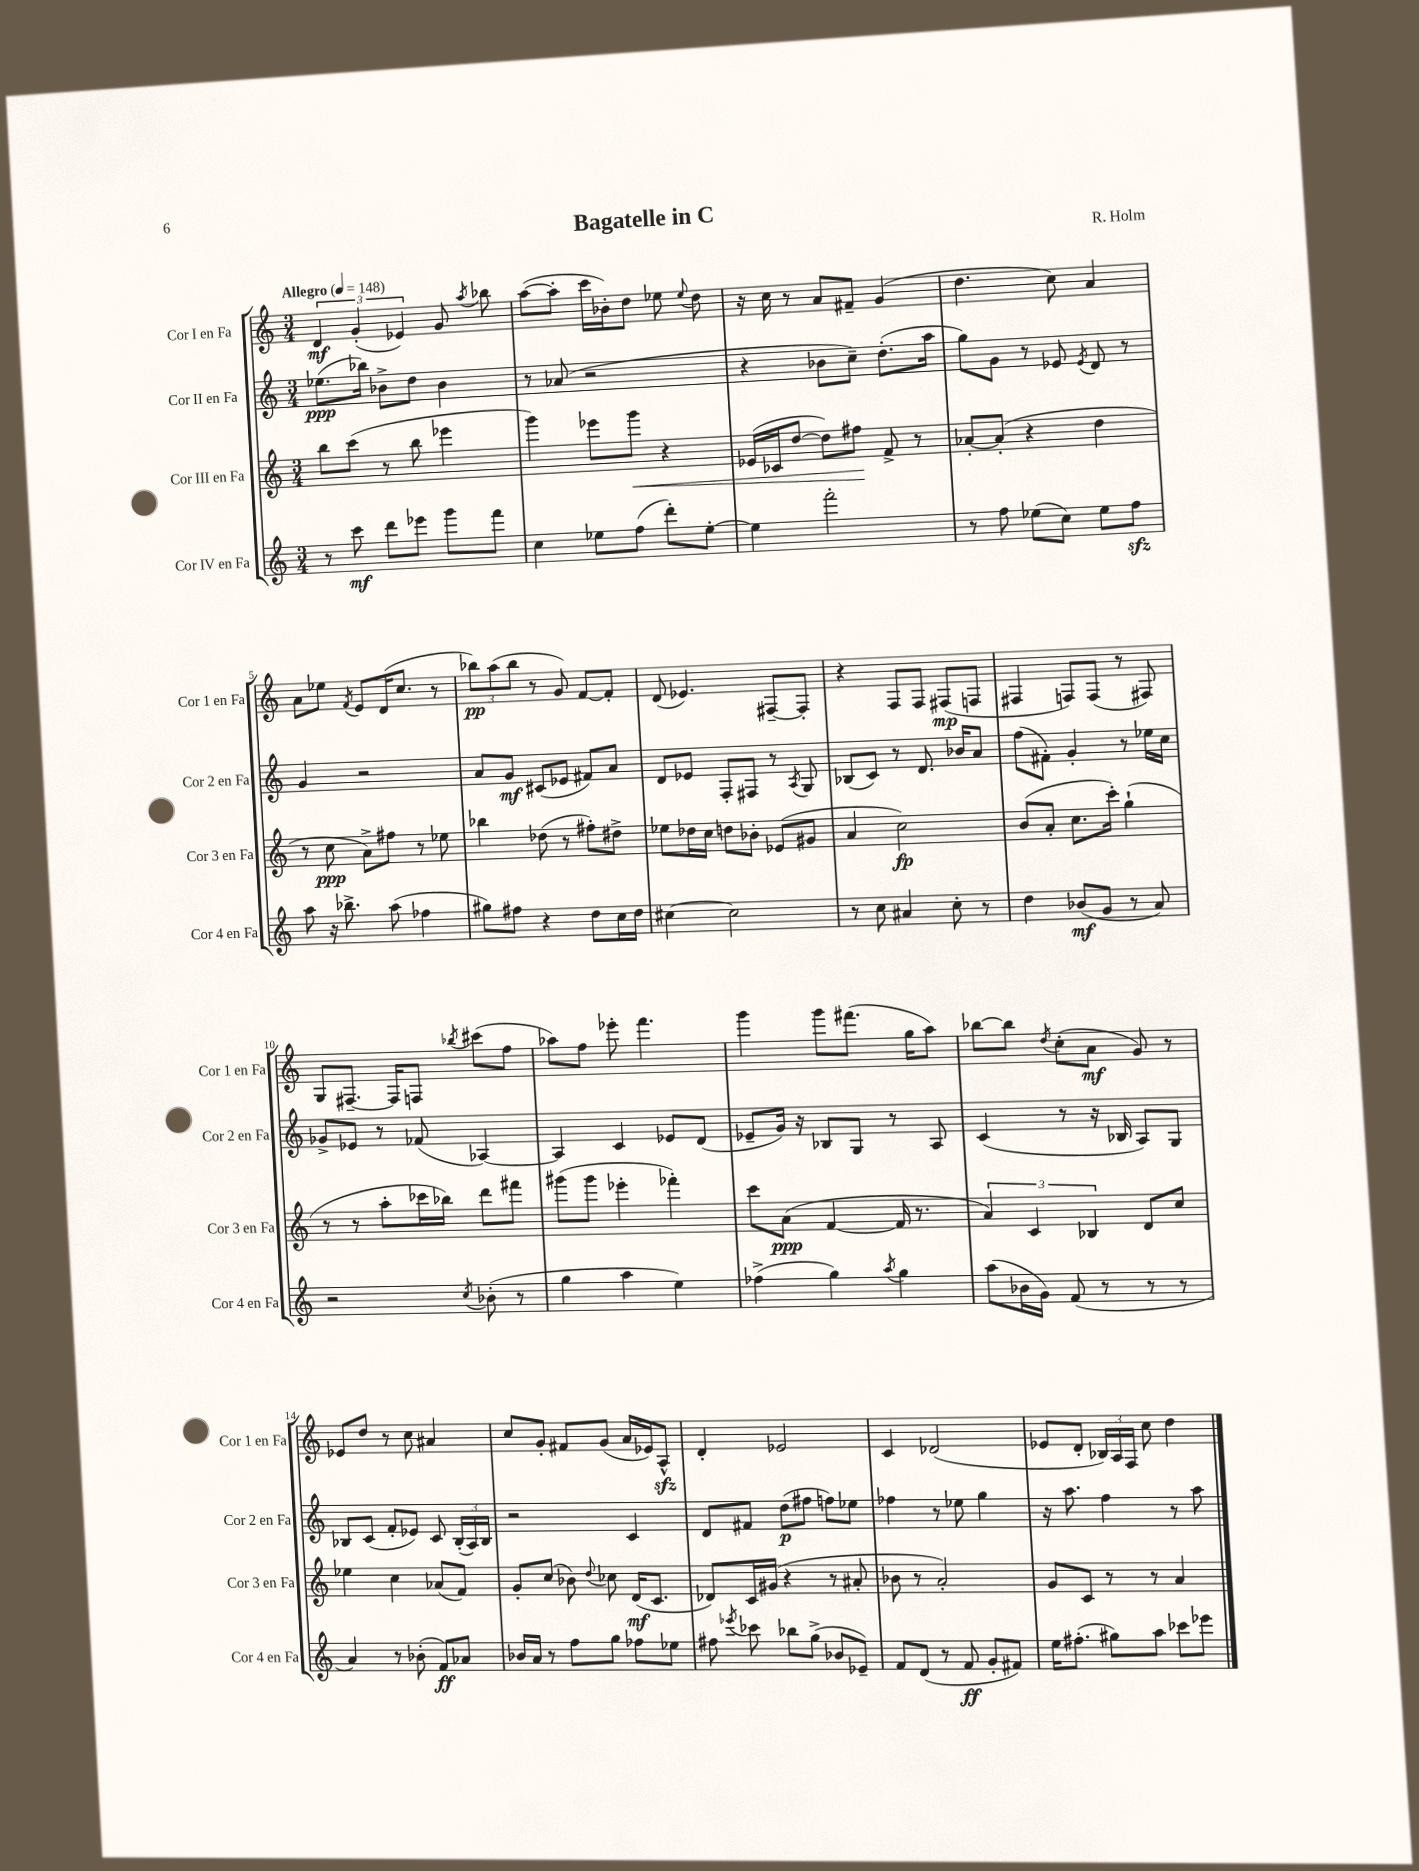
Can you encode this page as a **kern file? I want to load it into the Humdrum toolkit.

**kern	**dynam	**kern	**dynam	**kern	**dynam	**kern	**dynam
*part4	*part4	*part3	*part3	*part2	*part2	*part1	*part1
*staff4	*staff4	*staff3	*staff3	*staff2	*staff2	*staff1	*staff1
*I"Cor IV en Fa	*	*I"Cor III en Fa	*	*I"Cor II en Fa	*	*I"Cor I en Fa	*
*I'Cor 4 en Fa	*	*I'Cor 3 en Fa	*	*I'Cor 2 en Fa	*	*I'Cor 1 en Fa	*
*clefG2	*	*clefG2	*	*clefG2	*	*clefG2	*
*k[]	*	*k[]	*	*k[]	*	*k[]	*
*M3/4	*	*M3/4	*	*M3/4	*	*M3/4	*
*MM148	*	*MM148	*	*MM148	*	*MM148	*
=1	=1	=1	=1	=1	=1	=1	=1
!	!	!	!	!	!	!LO:TX:a:B:t=Allegro	!
8r	.	8bb\L	.	(8.ee-X\L	ppp	6d/	mf
8ccc\	mf	(8ccc\J	.	.	.	.	.
.	.	.	.	.	.	(6g'/	.
.	.	.	.	16bb-X\Jk)	.	.	.
8ddd\L	.	8r	.	8b-X^\L	.	.	.
.	.	.	.	.	.	6e-X/)	.
8eee-X\J	.	8bb\	.	8dd\J	.	.	.
8ggg\L	.	4eee-X\	.	4b-\	.	8g/	.
.	.	.	.	.	.	8qaa/	.
8fff\J	.	.	.	.	.	8bb-X\	.
=2	=2	=2	=2	=2	=2	=2	=2
4cc\	.	4ggg\)	.	8r	.	([8aa\L	.
.	.	.	.	(8a-X/	.	8aa'\J]	.
8ee-X\L	.	8eee-X\L	.	2r	.	16ccc\LL	.
.	.	.	.	.	.	16b-X'\J)	.
!	!	!	!LO:HP:b	!	!	!	!
(8ff\J	.	8ggg\J	<	.	.	8dd\J	.
8ddd'\L)	.	4r	.	.	.	8ee-X\	.
.	.	.	.	.	.	8qqee-/	.
[8ee-'\J	.	.	.	.	.	8dd\	.
=3	=3	=3	=3	=3	=3	=3	=3
4ee-\]	.	(16e-X/LL	.	4r	.	16r	.
.	.	16c-X/J	.	.	.	16cc\	.
.	.	[8dd/J	.	.	.	8r	.
2fff'\	.	8dd\L])	.	8b-X\L	.	8a/L	.
.	.	8ff#X\J	.	8cc~\J)	.	8f#X~/J	.
.	.	8f^/	[	(8.dd'\L	.	(4g/	.
.	.	8r	.	.	.	.	.
.	.	.	.	16aa\Jk	.	.	.
=4	=4	=4	=4	=4	=4	=4	=4
8r	.	[8a-X'/L	.	8gg\L)	.	4.dd\	.
8ff\	.	(8a-'/J]	.	8g\J	.	.	.
(8ee-X\L	.	4r	.	8r	.	.	.
8cc\J)	.	.	.	8e-X/	.	8cc\)	.
.	.	.	.	8qe-/	.	.	.
8ee-\L	.	4dd\	.	8d/	.	4a/	.
8ffzz\J	.	.	.	8r	.	.	.
!!LO:LB:g=z
=5	=5	=5	=5	=5	=5	=5	=5
8aa\	.	8r	.	4g/	.	8a\L	.
16r	.	8cc\	ppp	.	.	8ee-X\J	.
8.bb-X^\	.	.	.	.	.	.	.
.	.	.	.	.	.	8qf/	.
.	.	8a^\L)	.	2r	.	8e/L	.
(8aa\	.	8ff#X\J	.	.	.	(16d/K	.
.	.	.	.	.	.	8.cc/J	.
4ff-X\	.	8r	.	.	.	.	.
.	.	8ee-X\	.	.	.	8r	.
=6	=6	=6	=6	=6	=6	=6	=6
8gg#X\L)	.	4bb-X\	.	8a/L	.	12bb-X\L)	pp
.	.	.	.	.	.	(12aa\	.
8ff#X\J	.	.	.	8g/J	mf	.	.
.	.	.	.	.	.	12bb-\J	.
4r	.	(8dd-X\	.	(8c#X/L	.	8r	.
.	.	8r	.	8e-X/J	.	8g/)	.
8dd\L	.	8ff#X'\L)	.	8f#X/L)	.	[8f/L	.
16cc\L	.	8dd#X^\J	.	8a/J	.	8f'/J]	.
16dd\JJ	.	.	.	.	.	.	.
=7	=7	=7	=7	=7	=7	=7	=7
[4cc#X\	.	8ee-X\L	.	8d/L	.	(8d/	.
.	.	16dd-X\L	.	8e-X/J	.	4.e-X/)	.
.	.	16cc\JJ	.	.	.	.	.
2cc#\]	.	8ddn\L	.	8F'/L	.	.	.
.	.	8b-X'\J	.	8F#X/J	.	.	.
.	.	(8e-X/L	.	8r	.	[8F#X~/L	.
.	.	.	.	8qA/	.	.	.
.	.	8g#X/J	.	8G/	.	8F#'/J]	.
=8	=8	=8	=8	=8	=8	=8	=8
8r	.	4a/	.	(8B-X/L	.	4r	.
8cc\	.	.	.	8c/J)	.	.	.
4a#X/	.	2cc\)	fp	8r	.	8F/L	.
.	.	.	.	8.d/	.	8F/J	.
8cc'\	.	.	.	.	.	(8F#X/L	mp
.	.	.	.	16b-X/KL	.	.	.
8r	.	.	.	8a/J	.	8Fn/J	.
=9	=9	=9	=9	=9	=9	=9	=9
4dd\	.	(8b/L	.	(8ff\L	.	4F#X/	.
.	.	8a'/J	.	8f#X'\J)	.	.	.
(8b-X/L	mf	8.cc\L	.	4g'/	.	8Fn/L)	.
8g/J	.	.	.	.	.	(8F/J	.
.	.	16ccc'\Jk)	.	.	.	.	.
8r	.	(4gg`\	.	8r	.	8r	.
8a/)	.	.	.	16ee-X\LL	.	8F#X/)	.
.	.	.	.	16cc\JJ	.	.	.
!!LO:LB:g=z
=10	=10	=10	=10	=10	=10	=10	=10
2r	.	8r	.	8g-X^/L	.	8G/L	.
.	.	8r	.	8e-X/J	.	[8.F#X~/J	.
.	.	8aa'\L	.	8r	.	.	.
.	.	.	.	.	.	16F#/KL]	.
.	.	16ccc-X\L	.	(8f-X/	.	8Fn/J	.
.	.	16bb-X\JJ)	.	.	.	.	.
8qcc/	.	.	.	.	.	8qbb-X/	.
(8b-X'\	.	8ddd\L	.	[4A-X/)	.	(8ccc#X\L	.
8r	.	8fff#X\J	.	.	.	8ff\J	.
=11	=11	=11	=11	=11	=11	=11	=11
4gg\	.	(8ggg#X\L	.	4A-/]	.	8aa-X\L)	.
.	.	8ggg#\J	.	.	.	8ff\J	.
4aa\	.	4eee-X'\	.	4c/	.	8eee-X'\	.
.	.	.	.	.	.	4.fff\	.
4ee\)	.	4fff-X'\)	.	8e-X/L	.	.	.
.	.	.	.	(8d/J	.	.	.
=12	=12	=12	=12	=12	=12	=12	=12
(4ff-X^\	.	8ccc\L	.	8e-X~/L	.	4ggg\	.
.	.	(8a\J	ppp	16g/Jk)	.	.	.
.	.	.	.	16r	.	.	.
4gg\)	.	[4f/	.	8B-X/L	.	8ggg\L	.
.	.	.	.	8G/J	.	(8.fff#X\J	.
8qaa/	.	.	.	.	.	.	.
4gg\	.	16f/]	.	8r	.	.	.
.	.	8.r	.	.	.	16gg\KL	.
.	.	.	.	8A/	.	8aa\J)	.
=13	=13	=13	=13	=13	=13	=13	=13
(8aa\L	.	6a/)	.	(4c/	.	[8bb-X\L	.
16b-X\L	.	.	.	.	.	8bb-\J]	.
.	.	6c/	.	.	.	.	.
16g\JJ)	.	.	.	.	.	.	.
.	.	.	.	.	.	8qdd/	.
(8f/	.	.	.	8r	.	(8cc'\L	.
.	.	6B-X/	.	.	.	.	.
8r	.	.	.	16r	.	8a\J	mf
.	.	.	.	16B-X/	.	.	.
8r	.	8d/L	.	8A/L)	.	8g/)	.
8r	.	8cc/J	.	8G/J	.	8r	.
!!LO:LB:g=z
=14	=14	=14	=14	=14	=14	=14	=14
4a/)	.	4ee-X\	.	8B-X/L	.	8e-X/L	.
.	.	.	.	(8c/J	.	8dd/J	.
8r	.	4cc\	.	8f'/L	.	8r	.
(8b-X'\	.	.	.	8e-X/J)	.	8cc\	.
8f/L)	ff	(8a-X/L	.	8c/	.	4a#X/	.
8a-X/J	.	8f/J)	.	(24B-'/LL	.	.	.
.	.	.	.	24A/)	.	.	.
.	.	.	.	24B-/JJ	.	.	.
=15	=15	=15	=15	=15	=15	=15	=15
16b-X/LL	.	8g'/L	.	2r	.	8cc/L	.
16a/JJ	.	.	.	.	.	.	.
8r	.	(8cc/J	.	.	.	8g'/J	.
8ff\L	.	8b-X\)	.	.	.	8f#X/L	.
.	.	8qqdd/	.	.	.	.	.
8gg\J	.	8cc-X\	.	.	.	(8g/J	.
8ff-X\L	.	(16d/KL	mf	4c/	.	16a/LL	.
.	.	8.c/J	.	.	.	16e-X/J)	.
8ee-X\J	.	.	.	.	.	8Azz^^/J	.
=16	=16	=16	=16	=16	=16	=16	=16
8ff#X\	.	8d-X/L)	.	8d/L	.	4d'/	.
8qeee-X/	.	.	.	.	.	.	.
8ccc-X\	.	16c/L	.	8f#X/J	.	.	.
.	.	(16g#X/JJ	.	.	.	.	.
8bb-X\L	.	4r	.	(8dd\L	p	2e-X/	.
(8gg^\J	.	.	.	8ff#X\J	.	.	.
8b-X/L	.	8r	.	8ffn\L)	.	.	.
8e-X~/J)	.	8a#X'/	.	8ee-X\J	.	.	.
=17	=17	=17	=17	=17	=17	=17	=17
8f/L	.	8b-X\	.	4ff-X\	.	4c/	.
(8d/J	.	8r	.	.	.	.	.
8r	.	2a'/)	.	8r	.	(2d-X/	.
8f/	ff	.	.	8ee-X\	.	.	.
8g'/L	.	.	.	4gg\	.	.	.
8f#X/J)	.	.	.	.	.	.	.
=18	=18	=18	=18	=18	=18	=18	=18
16ee\KL	.	8g/L	.	16r	.	8e-X/L	.
(8.ff#X'\J	.	.	.	8.aa\	.	.	.
.	.	8c/J	.	.	.	8d'/J	.
8gg#X\L)	.	8r	.	4ff\	.	24B-X/LL)	.
.	.	.	.	.	.	24A/	.
.	.	.	.	.	.	24F/JJ	.
8aa\J	.	8r	.	.	.	8cc\	.
8ccc-X\L	.	4a/	.	8r	.	4dd\	.
8eee-X\J	.	.	.	8aa\	.	.	.
==	==	==	==	==	==	==	==
*-	*-	*-	*-	*-	*-	*-	*-
